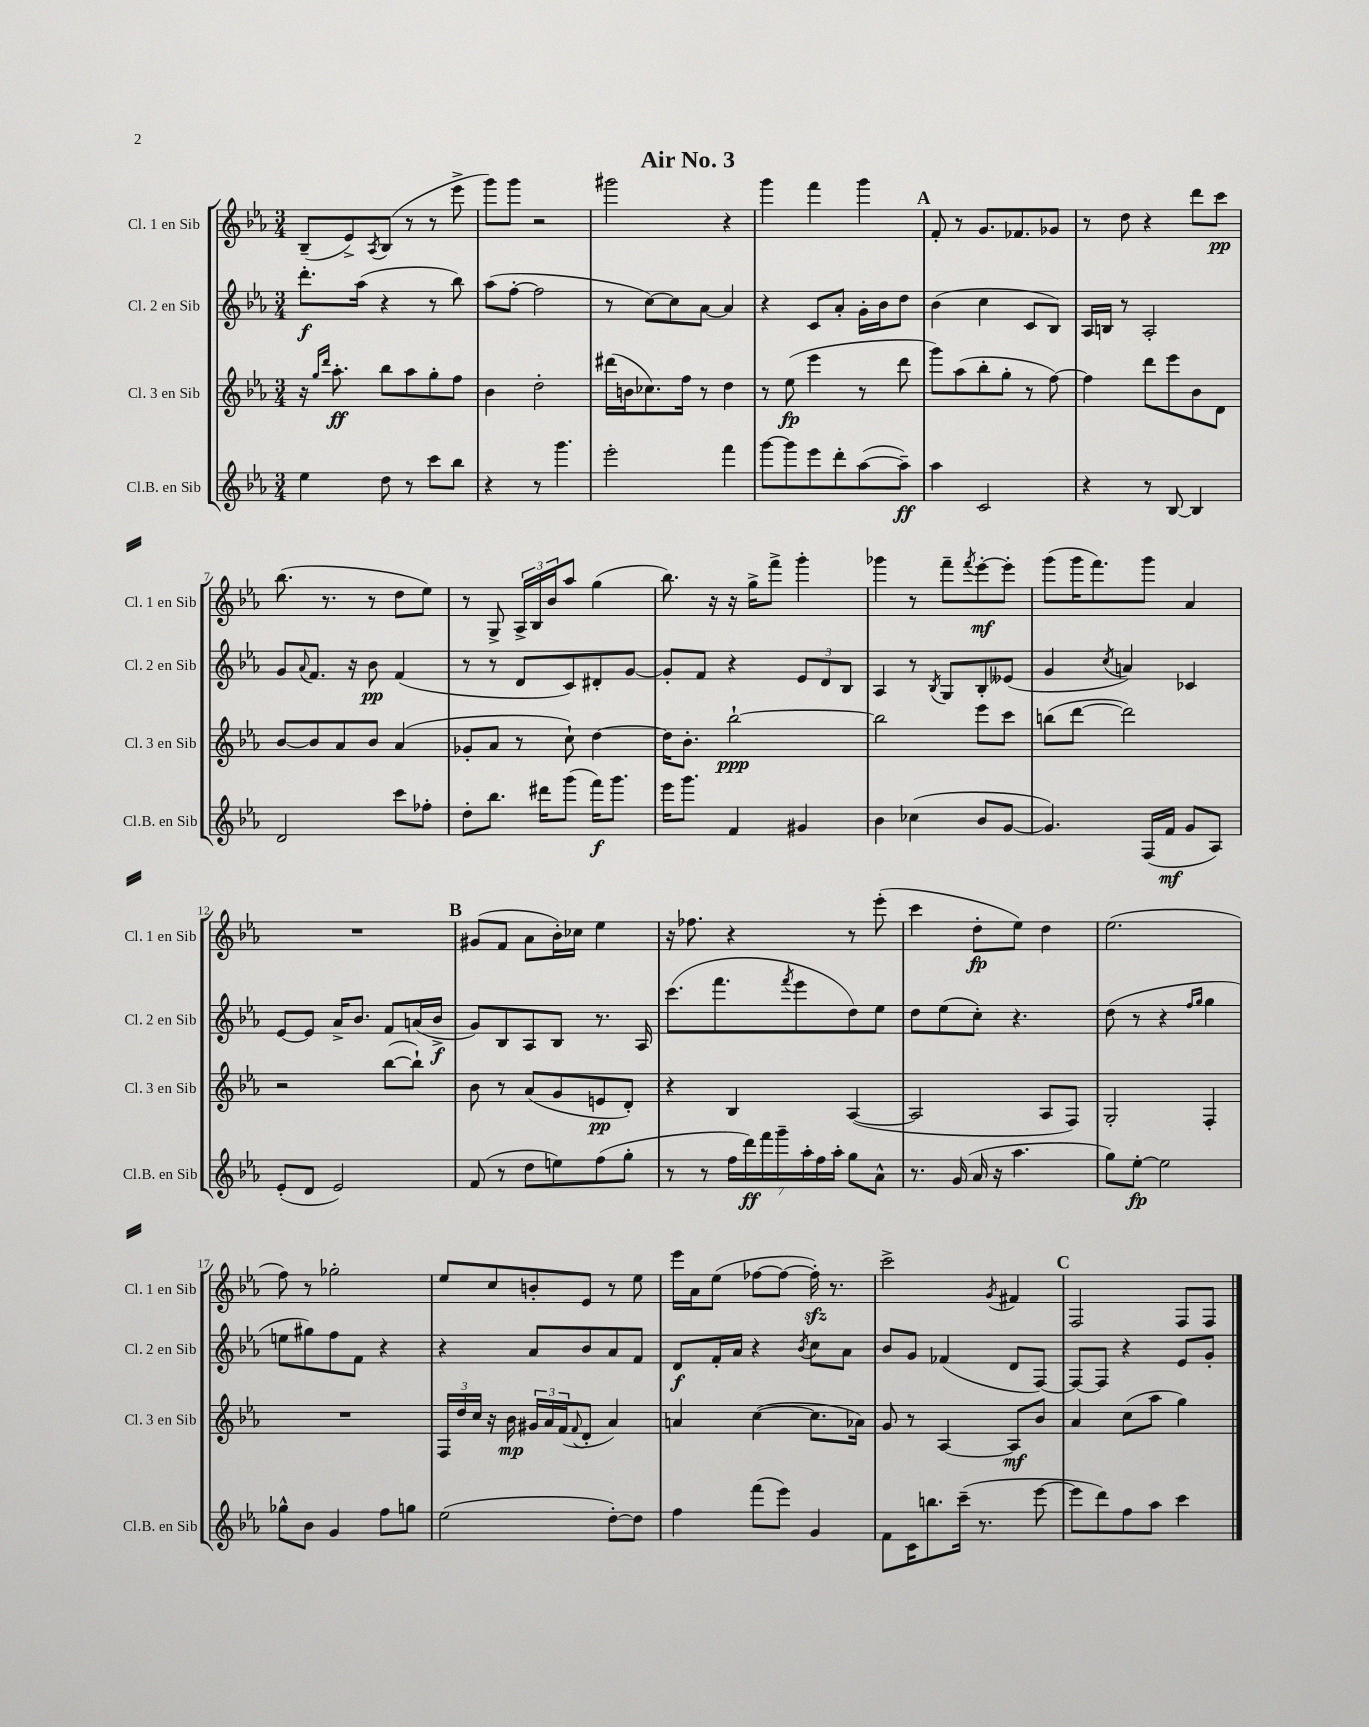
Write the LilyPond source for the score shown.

\header { title = "Air No. 3" }
<<
\new StaffGroup <<
\new Staff = "s0" \with { instrumentName = "Cl. 1 en Sib" shortInstrumentName = "Cl. 1 en Sib" } {
    \clef treble \key ees \major \numericTimeSignature \time 3/4
    bes8--( ees'8->) \acciaccatura { aes8 } bes8( r8 r8 ees'''8-> |
    g'''8) g'''8 r2 |
    gis'''2 r4 |
    g'''4 f'''4 g'''4 |
    \mark \markup { \bold "A" } f'8-. r8 g'8. fes'8. ges'8 |
    r8 d''8 r4 d'''8 c'''8\pp |
    bes''8.( r8. r8 d''8 ees''8) |
    r8 g8-> \tuplet 3/2 { aes16-> bes16 bes'16 } aes''8 g''4( |
    bes''8.) r16 r16 g''16-> f'''8-> g'''4-. |
    ges'''4 r8 f'''8-- \acciaccatura { f'''8 } ees'''8~-.\mf ees'''8-. |
    g'''8( g'''16 f'''8.) g'''8 aes'4 |
    R2. |
    \mark \markup { \bold "B" } gis'8( f'8 aes'8 bes'16-.) ces''16 ees''4 |
    r16 fes''8. r4 r8 ees'''8-.( |
    c'''4 d''8-.\fp ees''8) d''4 |
    ees''2.( |
    f''8) r8 ges''2-. |
    ees''8 c''8 b'8-. ees'8 r8 ees''8 |
    ees'''16 aes'16 ees''8( fes''8~ fes''8~ fes''16-.\sfz) r8. |
    c'''2-> \acciaccatura { g'8 } fis'4 |
    \mark \markup { \bold "C" } f2 f8 f8 \bar "|." |
}
\new Staff = "s1" \with { instrumentName = "Cl. 2 en Sib" shortInstrumentName = "Cl. 2 en Sib" } {
    \clef treble \key ees \major \numericTimeSignature \time 3/4
    d'''8.-.\f aes''16( r4 r8 bes''8) |
    aes''8( f''8~-. f''2 |
    r8 c''8~) c''8 aes'8~ aes'4 |
    r4 c'8 aes'8-. g'16-. bes'16 d''8 |
    \mark \markup { \bold "A" } bes'4( c''4 c'8 bes8) |
    aes16 b16 r8 aes2-. |
    g'8 \appoggiatura { aes'8 } f'8. r16 bes'8\pp f'4( |
    r8 r8 d'8 c'8) dis'8-. g'8~ |
    g'8-. f'8 r4 \tuplet 3/2 { ees'8 d'8 bes8 } |
    aes4 r8 \acciaccatura { bes8 } g8 bes8-. eeses'8( |
    g'4 \acciaccatura { c''8 } a'4) ces'4 |
    ees'8~ ees'8 aes'16-> bes'8. f'8 a'16( bes'16->\f |
    \mark \markup { \bold "B" } g'8) bes8 aes8 bes8 r8. aes16 |
    c'''8.( f'''8. \acciaccatura { f'''8 } ees'''8 d''8) ees''8 |
    d''8 ees''8( c''8-.) r4. |
    d''8( r8 r4 \grace { f''16 g''16 } g''4 |
    e''8 gis''8) f''8 f'8 r4 |
    r4 aes'8 bes'8 aes'8 f'8 |
    d'8\f f'16-. aes'16 r4 \acciaccatura { bes'8 } c''8 aes'8 |
    bes'8 g'8 fes'4( d'8 f8~) |
    \mark \markup { \bold "C" } f8~ f8 r4 ees'8 g'8-. \bar "|." |
}
\new Staff = "s2" \with { instrumentName = "Cl. 3 en Sib" shortInstrumentName = "Cl. 3 en Sib" } {
    \clef treble \key ees \major \numericTimeSignature \time 3/4
    r16 \grace { g''16 d'''16 } aes''8.-.\ff bes''8 aes''8 g''8-. f''8 |
    bes'4 d''2-. |
    dis'''16( b'16 ces''8.) f''16 r8 d''4 |
    r8 ees''8\fp( ees'''4 r8 d'''8 |
    \mark \markup { \bold "A" } g'''8) aes''8( bes''8-. g''8-. r8 f''8~) |
    f''4 d'''8 ees'''8 bes'8 d'8 |
    bes'8~ bes'8 aes'8 bes'8 aes'4( |
    ges'8-. aes'8 r8 c''8-!) d''4~ |
    d''16 bes'8.-. bes''2~-!\ppp |
    bes''2 ees'''8 c'''8 |
    b''8( d'''8~ d'''2) |
    r2 bes''8~( bes''8-!) |
    \mark \markup { \bold "B" } bes'8 r8 aes'8( g'8 e'8\pp d'8-.) |
    r4 bes4 aes4~( |
    aes2 aes8 f8) |
    g2-. f4-. |
    R2. |
    \tuplet 3/2 { f16 d''16 c''16 } r16 bes'16\mp \tuplet 3/2 { gis'16 aes'16 f'16( } \appoggiatura { f'8 } d'8-. aes'4) |
    a'4 c''4~( c''8. aes'16) |
    g'8 r8 aes4~ aes8\mf bes'8 |
    \mark \markup { \bold "C" } aes'4 c''8( aes''8 g''4) \bar "|." |
}
\new Staff = "s3" \with { instrumentName = "Cl.B. en Sib" shortInstrumentName = "Cl.B. en Sib" } {
    \clef treble \key ees \major \numericTimeSignature \time 3/4
    ees''4 d''8 r8 c'''8 bes''8 |
    r4 r8 g'''4. |
    ees'''2-. f'''4 |
    g'''8~ g'''8 ees'''8 d'''8-. aes''8~( aes''8--\ff) |
    \mark \markup { \bold "A" } aes''4 c'2 |
    r4 r8 bes8~ bes4 |
    d'2 c'''8 fes''8-. |
    d''8-. bes''8. dis'''16 g'''8( f'''16\f) g'''8. |
    ees'''16 g'''8. f'4 gis'4 |
    bes'4 ces''4( bes'8 g'8~ |
    g'4.) f16( f'16\mf g'8 aes8) |
    ees'8-.( d'8 ees'2) |
    \mark \markup { \bold "B" } f'8( r8 d''8 e''8) f''8( g''8-. |
    r8 r8 \tuplet 7/4 { f''16 d'''16\ff) f'''16 g'''16-- aes''16-. f''16 aes''16-. } g''8 aes'8-^ |
    r8. g'16( aes'16 r16 aes''4. |
    g''8) ees''8~-.\fp ees''2 |
    ges''8-^ bes'8 g'4 f''8 g''8 |
    ees''2( d''8~-.) d''8 |
    f''4 f'''8( ees'''8) g'4 |
    f'8 c'16 b''8. c'''16--( r8. ees'''8~ |
    \mark \markup { \bold "C" } ees'''8 d'''8) f''8 aes''8 c'''4 \bar "|." |
}
>>
>>
